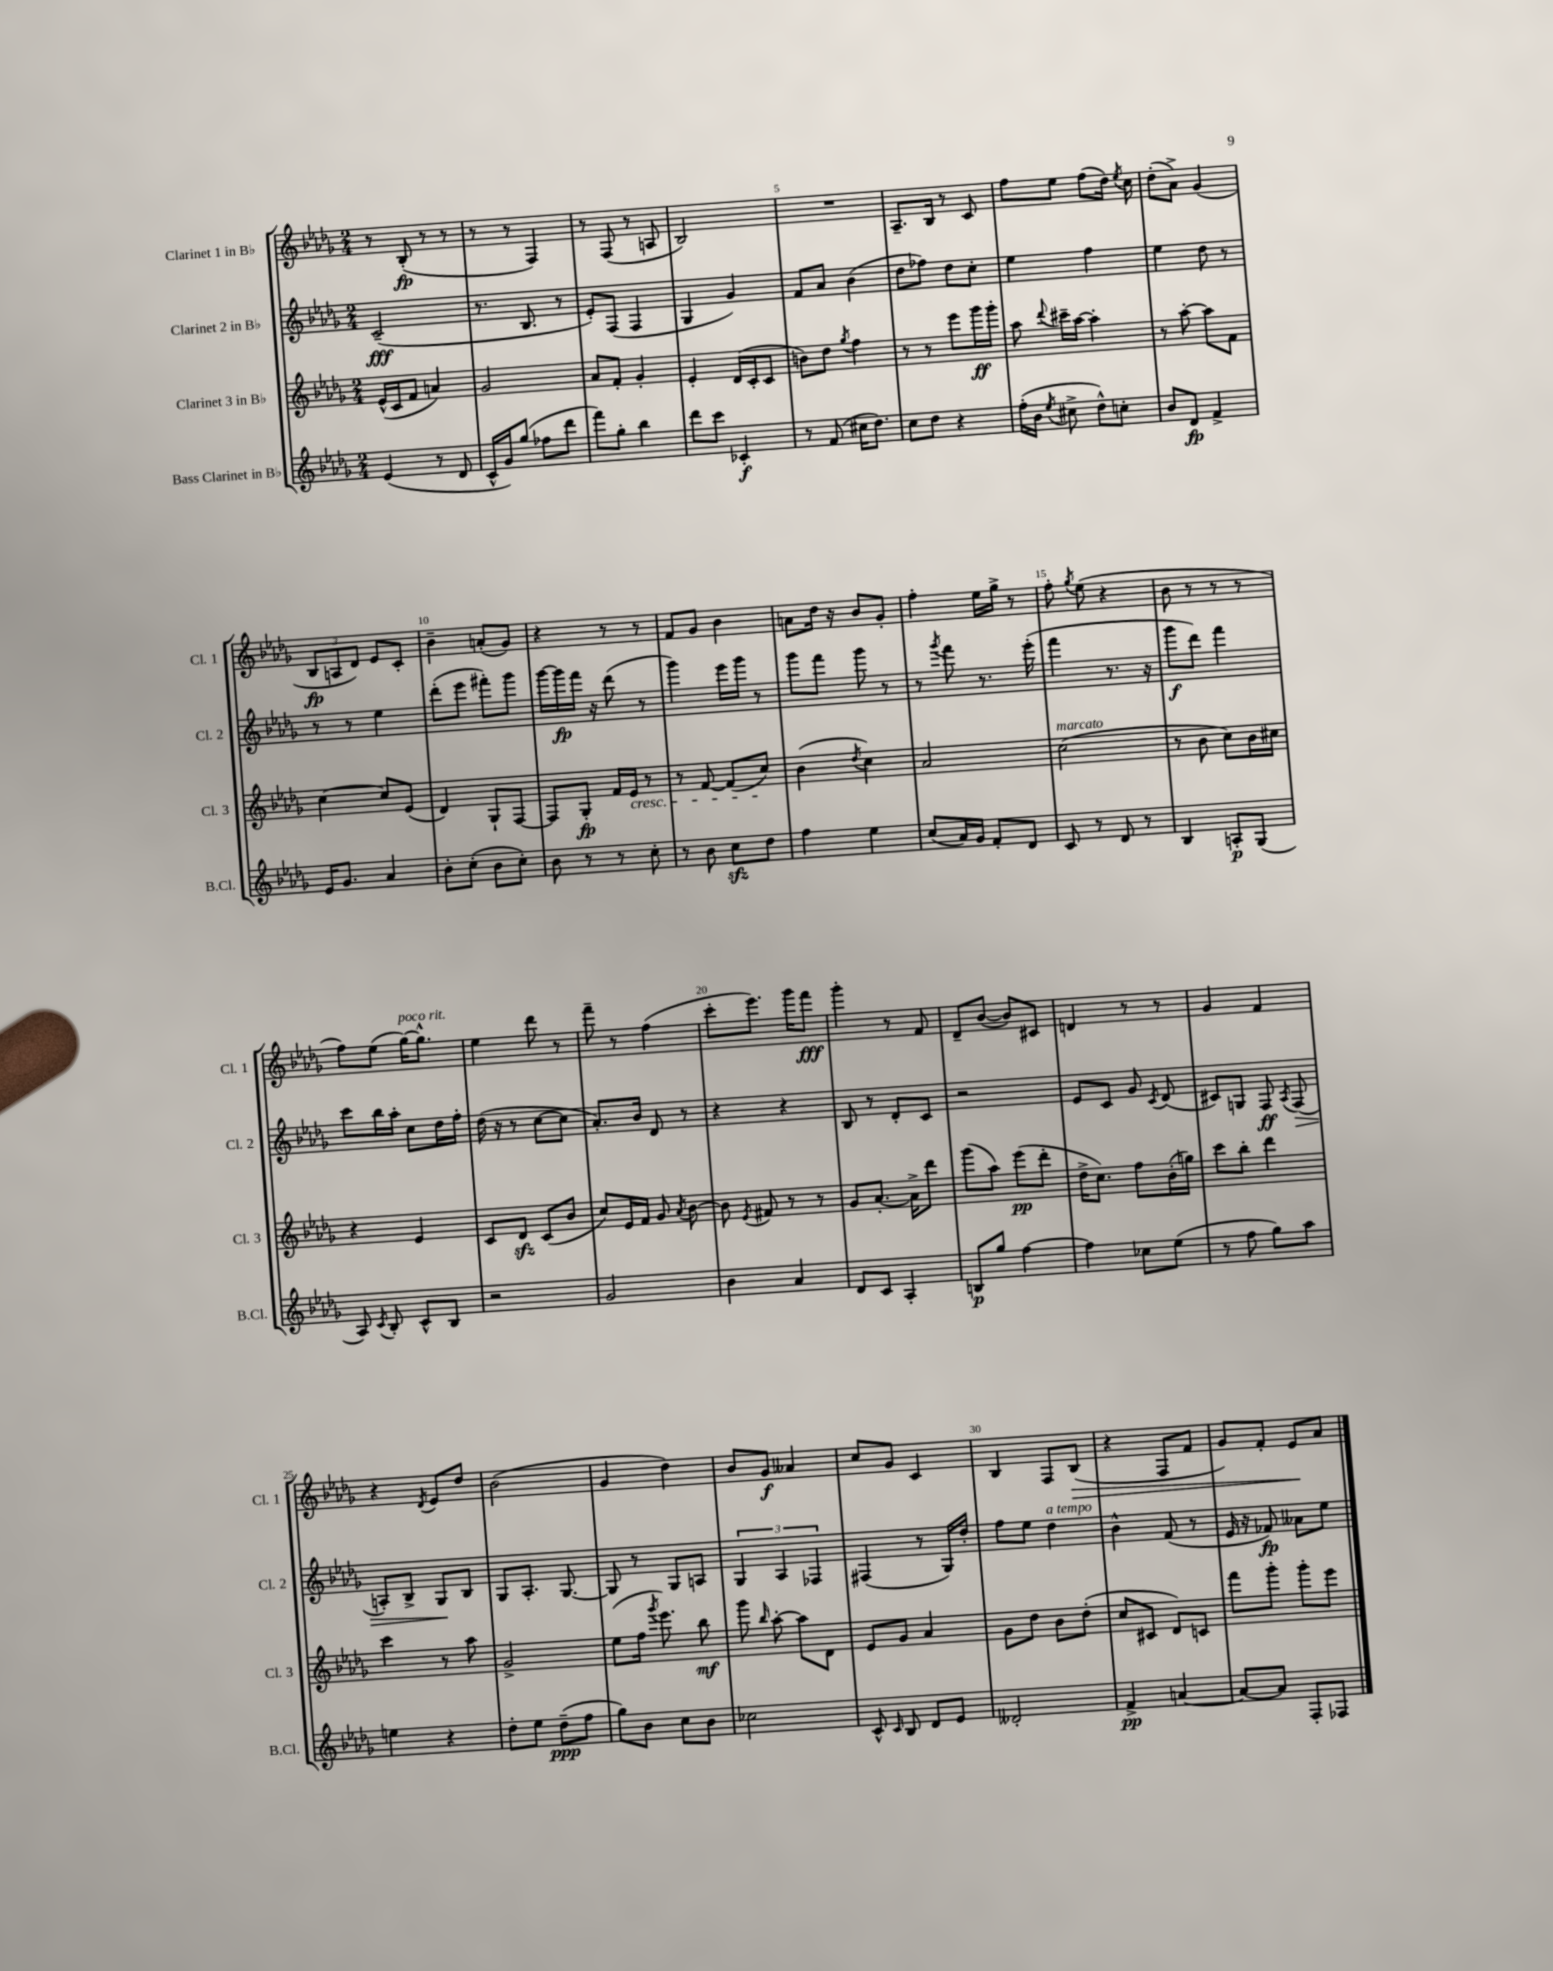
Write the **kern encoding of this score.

**kern	**dynam	**kern	**dynam	**kern	**dynam	**kern	**dynam
*part4	*part4	*part3	*part3	*part2	*part2	*part1	*part1
*staff4	*staff4	*staff3	*staff3	*staff2	*staff2	*staff1	*staff1
*I"Bass Clarinet in B♭	*	*I"Clarinet 3 in B♭	*	*I"Clarinet 2 in B♭	*	*I"Clarinet 1 in B♭	*
*I'B.Cl.	*	*I'Cl. 3	*	*I'Cl. 2	*	*I'Cl. 1	*
*clefG2	*	*clefG2	*	*clefG2	*	*clefG2	*
*k[b-e-a-d-g-]	*	*k[b-e-a-d-g-]	*	*k[b-e-a-d-g-]	*	*k[b-e-a-d-g-]	*
*M2/4	*	*M2/4	*	*M2/4	*	*M2/4	*
=1	=1	=1	=1	=1	=1	=1	=1
(4e-/	.	(16e-^^/LL	.	(2c~/	fff	8r	.
.	.	16c/J	.	.	.	.	.
.	.	8f/J	.	.	.	(8B-'/	fp
8r	.	4an/)	.	.	.	8r	.
8d-/	.	.	.	.	.	8r	.
=2	=2	=2	=2	=2	=2	=2	=2
16c^^/LL	.	2g-/	.	8.r	.	8r	.
16g-/J)	.	.	.	.	.	.	.
(8gg-/J	.	.	.	.	.	8r	.
.	.	.	.	8.B-/	.	.	.
8ff-X\L	.	.	.	.	.	4F/)	.
8ddd-\J	.	.	.	8r	.	.	.
=3	=3	=3	=3	=3	=3	=3	=3
8fff\L)	.	8a-/L	.	8e-'/L)	.	8r	.
8gg-'\J	.	8f'/J	.	(8F/J	.	(8F/	.
4bb-\	.	4g-'/	.	4F/	.	8r	.
.	.	.	.	.	.	8An/	.
=4	=4	=4	=4	=4	=4	=4	=4
8ddd-\L	.	4e-'/	.	4G-/	.	2B-/)	.
8ccc\J	.	.	.	.	.	.	.
4c-X'/	f	(16d-/LL	.	4g-/)	.	.	.
.	.	16c'/J	.	.	.	.	.
.	.	8c/J	.	.	.	.	.
=5	=5	=5	=5	=5	=5	=5	=5
8r	.	8bn\L)	.	8f/L	.	2r	.
(8f/	.	8dd-\J	.	8a-/J	.	.	.
.	.	8qgg-/	.	.	.	.	.
16cc#X\KL	.	4ff\	.	(4b-\	.	.	.
8.dd-\J)	.	.	.	.	.	.	.
=6	=6	=6	=6	=6	=6	=6	=6
8cc\L	.	8r	.	8dd-\L	.	8.A-~/L	.
8dd-\J	.	8r	.	8ff-X\J)	.	.	.
.	.	.	.	.	.	16B-/Jk	.
4r	.	8eee-\L	.	8dd-\L	.	8r	.
.	.	16ggg-\L	ff	8cc'\J	.	8c/	.
.	.	16ggg-'\JJ	.	.	.	.	.
=7	=7	=7	=7	=7	=7	=7	=7
(16ff'\LL	.	8aa-\	.	4ee-\	.	8ff\L	.
16b-\JJ	.	.	.	.	.	.	.
8qee-/	.	8qqddd-/	.	.	.	.	.
8cc#X^\	.	16ccc#X~\LL	.	.	.	8ee-\J	.
.	.	[16aa-\JJ	.	.	.	.	.
8dd-^^\L)	.	4aa-'\]	.	4ff\	.	(8ff\L	.
8ccn'\J	.	.	.	.	.	16dd-\Jk)	.
.	.	.	.	.	.	8qee-/	.
.	.	.	.	.	.	16cc\	.
=8	=8	=8	=8	=8	=8	=8	=8
8b-/L	.	8r	.	4ee-\	.	(8dd-'\L	.
8d-/J	fp	[8aa-'\	.	.	.	8a-^\J)	.
4f^/	.	8aa-\L]	.	8dd-\	.	(4g-/	.
.	.	8f\J	.	8r	.	.	.
!!LO:LB:g=z
=9	=9	=9	=9	=9	=9	=9	=9
16e-/KL	.	[4cc\	.	8r	.	12B-/L	fp
8.g-/J	.	.	.	.	.	.	.
.	.	.	.	.	.	12An/	.
.	.	.	.	8r	.	.	.
.	.	.	.	.	.	12d-/J)	.
4a-/	.	8cc/L]	.	4ee-\	.	8e-/L	.
.	.	(8e-/J	.	.	.	8c'/J	.
=10	=10	=10	=10	=10	=10	=10	=10
8b-'\L	.	4d-/)	.	(8ddd-'\L	.	4b-~\	.
(8cc'\J	.	.	.	8eee-\J	.	.	.
8b-\L	.	8G-`/L	.	8fff#X'\L)	.	(8an'/L	.
8cc'\J)	.	[8F/J	.	8ggg-\J	.	8g-/J)	.
=11	=11	=11	=11	=11	=11	=11	=11
8b-\	.	8F/L]	.	[16ggg-\LL	.	4r	.
.	.	.	.	16ggg-\]	fp	.	.
8r	.	8G-'/J	fp	16fff\JJ	.	.	.
.	.	.	.	16r	.	.	.
8r	.	16f/LL	.	(8ddd-\	.	8r	.
!	!	!LO:TX:b:i:t=cresc.	!	!	!	!	!
.	.	16e-/JJ	.	.	.	.	.
8cc'\	.	8r	.	8r	.	8r	.
=12	=12	=12	=12	=12	=12	=12	=12
8r	.	8r	.	4ggg-\)	.	8f/L	.
8b-\	.	[8f/	.	.	.	8g-/J	.
8cczz\L	.	(8f/L]	.	16eee-\LL	.	4b-\	.
.	.	.	.	16ggg-\JJ	.	.	.
8dd-\J	.	8cc/J)	.	8r	.	.	.
=13	=13	=13	=13	=13	=13	=13	=13
4ff\	.	(4b-\	.	8ggg-\L	.	8an\L	.
.	.	.	.	8fff\J	.	16dd-\Jk	.
.	.	.	.	.	.	16r	.
.	.	8qdd-/	.	.	.	.	.
4ee-\	.	4cc\)	.	8ggg-\	.	8b-/L	.
.	.	.	.	8r	.	8g-'/J	.
=14	=14	=14	=14	=14	=14	=14	=14
(8cc/L	.	2a-/	.	8r	.	4ff'\	.
.	.	.	.	8qggg-/	.	.	.
16a-/L)	.	.	.	8fff\	.	.	.
16g-/JJ	.	.	.	.	.	.	.
8f'/L	.	.	.	8.r	.	16ee-\LL	.
.	.	.	.	.	.	16gg-^\JJ	.
8d-/J	.	.	.	.	.	8r	.
.	.	.	.	(16eee-'\	.	.	.
=15	=15	=15	=15	=15	=15	=15	=15
!	!	!LO:TX:a:i:t=marcato	!	!	!	!	!
8c/	.	(2cc\	.	4fff\	.	8ff'\	.
.	.	.	.	.	.	8qgg-/	.
8r	.	.	.	.	.	(8ee-\	.
8d-/	.	.	.	8.r	.	4r	.
8r	.	.	.	.	.	.	.
.	.	.	.	16r	.	.	.
=16	=16	=16	=16	=16	=16	=16	=16
4B-/	.	8r	.	8ggg-\L	f	8b-\	.
.	.	8b-\	.	8ddd-\J)	.	8r	.
8An'/L	p	8cc\L)	.	4fff\	.	8r	.
(8G-/J	.	16b-\L	.	.	.	8r	.
.	.	16cc#X\JJ	.	.	.	.	.
!!LO:LB:g=z
=17	=17	=17	=17	=17	=17	=17	=17
8A-/)	.	4r	.	8ccc\L	.	8ff\L)	.
8qc/	.	.	.	.	.	.	.
8B-'/	.	.	.	16bb-\L	.	(8ee-\J	.
.	.	.	.	16aa-'\JJ	.	.	.
!	!	!	!	!	!	!LO:TX:a:i:t=poco rit.	!
8c^^/L	.	4e-/	.	8cc\L	.	[16gg-\KL)	.
.	.	.	.	.	.	8.gg-^^\J]	.
8B-/J	.	.	.	16dd-\L	.	.	.
.	.	.	.	16ff'\JJ	.	.	.
=18	=18	=18	=18	=18	=18	=18	=18
2r	.	8c/L	.	(16dd-\	.	4ee-\	.
.	.	.	.	16r	.	.	.
.	.	8d-zz/J	.	8r	.	.	.
.	.	(8c/L	.	[8cc\L	.	8ddd-\	.
.	.	8b-/J	.	8cc\J]	.	8r	.
=19	=19	=19	=19	=19	=19	=19	=19
2g-/	.	8cc/L)	.	8.a-'/L)	.	8fff~\	.
.	.	16e-/L	.	.	.	8r	.
.	.	16f/JJ	.	16b-/Jk	.	.	.
.	.	8g-/	.	8d-/	.	(4ff\	.
.	.	8qa-/	.	.	.	.	.
.	.	[8b-\	.	8r	.	.	.
=20	=20	=20	=20	=20	=20	=20	=20
4b-\	.	8b-\]	.	4r	.	8ccc'\L	.
.	.	8qe-/	.	.	.	.	.
.	.	8f#X/	.	.	.	8.eee-\J)	.
4a-/	.	8r	.	4r	.	.	.
.	.	.	.	.	.	16ggg-\KL	.
.	.	8r	.	.	.	8fff\J	fff
=21	=21	=21	=21	=21	=21	=21	=21
8d-/L	.	8g-/L	.	8B-/	.	4ggg-'\	.
8c/J	.	[8.a-'/J	.	8r	.	.	.
4A-'/	.	.	.	8d-'/L	.	8r	.
.	.	16a-^\KL]	.	.	.	.	.
.	.	8ddd-\J	.	8c/J	.	8f/	.
=22	=22	=22	=22	=22	=22	=22	=22
8Bn/L	p	(8ggg-\L	.	2r	.	8d-~/L	.
8gg-/J	.	8aa-\J)	.	.	.	([8b-/J	.
[4ff\	.	(8eee-\L	pp	.	.	8b-/L])	.
.	.	8ddd-'\J	.	.	.	8c#X/J	.
=23	=23	=23	=23	=23	=23	=23	=23
4ff\]	.	16dd-^\KL	.	8e-/L	.	4dn/	.
.	.	8.cc\J)	.	.	.	.	.
.	.	.	.	8c/J	.	.	.
8cc-X\L	.	8ff\L	.	8g-/	.	8r	.
.	.	.	.	8qc/	.	.	.
(8ee-\J	.	(16b-'\L	.	(8d-/	.	8r	.
.	.	16ggn\JJ)	.	.	.	.	.
=24	=24	=24	=24	=24	=24	=24	=24
8r	.	8ccc\L	.	8c#X/L)	.	4g-/	.
8ff\	.	8bb-'\J	.	8Gn/J	.	.	.
8gg-\L)	.	4ddd-\	.	8F/	ff	4f/	.
.	.	.	.	8qA-/	.	.	.
!	!	!	!	!	!LO:HP:b	!	!
8aa-\J	.	.	.	(8F/	>	.	.
!!LO:LB:g=z
=25	=25	=25	=25	=25	=25	=25	=25
4een\	.	4ccc\	.	8An'/L)	.	4r	.
.	.	.	.	8B-^/J	.	.	.
.	.	.	.	.	.	8qd-/	.
4r	.	8r	.	8G-/L	.	8e-/L	.
.	.	8aa-\	.	8B-/J	]	8dd-/J	.
=26	=26	=26	=26	=26	=26	=26	=26
8dd-'\L	.	2g-^/	.	8G-/L	.	(2b-\	.
8ee-\J	.	.	.	8.A-'/J	.	.	.
(8dd-~\L	ppp	.	.	.	.	.	.
.	.	.	.	[8.G-/	.	.	.
8ff\J	.	.	.	.	.	.	.
=27	=27	=27	=27	=27	=27	=27	=27
8gg-\L)	.	(8ee-\L	.	8G-/]	.	4g-/	.
8b-\J	.	16ff\Jk	.	8r	.	.	.
.	.	8qggg-/	.	.	.	.	.
.	.	8.eee-\)	.	.	.	.	.
8cc\L	.	.	.	8G-/L	.	4dd-\)	.
8b-\J	.	8bb-\	mf	8An/J	.	.	.
=28	=28	=28	=28	=28	=28	=28	=28
2cc-X\	.	8ggg-\	.	6G-/	.	8b-/L	.
.	.	16qqbb-/	.	.	.	.	.
.	.	[8aa-'\	.	.	.	8g-/J	f
.	.	.	.	6A-/	.	.	.
.	.	8aa-\L]	.	.	.	4a--X/	.
.	.	.	.	6F-X/	.	.	.
.	.	8d-\J	.	.	.	.	.
=29	=29	=29	=29	=29	=29	=29	=29
8c^^/	.	8e-/L	.	(4F#X/	.	8cc/L	.
16qqc/	.	.	.	.	.	.	.
8B-/	.	8g-/J	.	.	.	8g-/J	.
8d-/L	.	4a-/	.	8r	.	4c/	.
8e-/J	.	.	.	16G-/LL)	.	.	.
.	.	.	.	16dd-'/JJ	.	.	.
=30	=30	=30	=30	=30	=30	=30	=30
2d--X'/	.	8g-\L	.	8ff\L	.	4B-/	.
.	.	8dd-\J	.	8ee-\J	.	.	.
!	!	!	!	!LO:TX:a:i:t=a tempo	!	!	!
.	.	8b-\L	.	4dd-\	.	8F/L	.
!	!	!	!	!	!	!	!LO:HP:b
.	.	(8dd-'\J	.	.	.	(8B-/J	>
=31	=31	=31	=31	=31	=31	=31	=31
4f^/	pp	8cc/L	.	4b-^^\	.	4r	.
.	.	8c#X/J	.	.	.	.	.
[4an/	.	8d-/L)	.	(8f/	.	8F/L	.
.	.	8cn/J	.	8r	.	8f/J	.
=32	=32	=32	=32	=32	=32	=32	=32
8a/L_	.	8fff\L	.	16e-/	.	8g-/L)	.
.	.	.	.	16r	.	.	.
8a/J]	.	8ggg-'\J	.	8f-X/)	fp	8f'/J	.
8F'/L	.	8ggg-'\L	.	8a--X\L	.	8e-/L	.
8F-X/J	.	8eee-\J	.	8ee-\J	.	8a-/J	]
==	==	==	==	==	==	==	==
*-	*-	*-	*-	*-	*-	*-	*-
